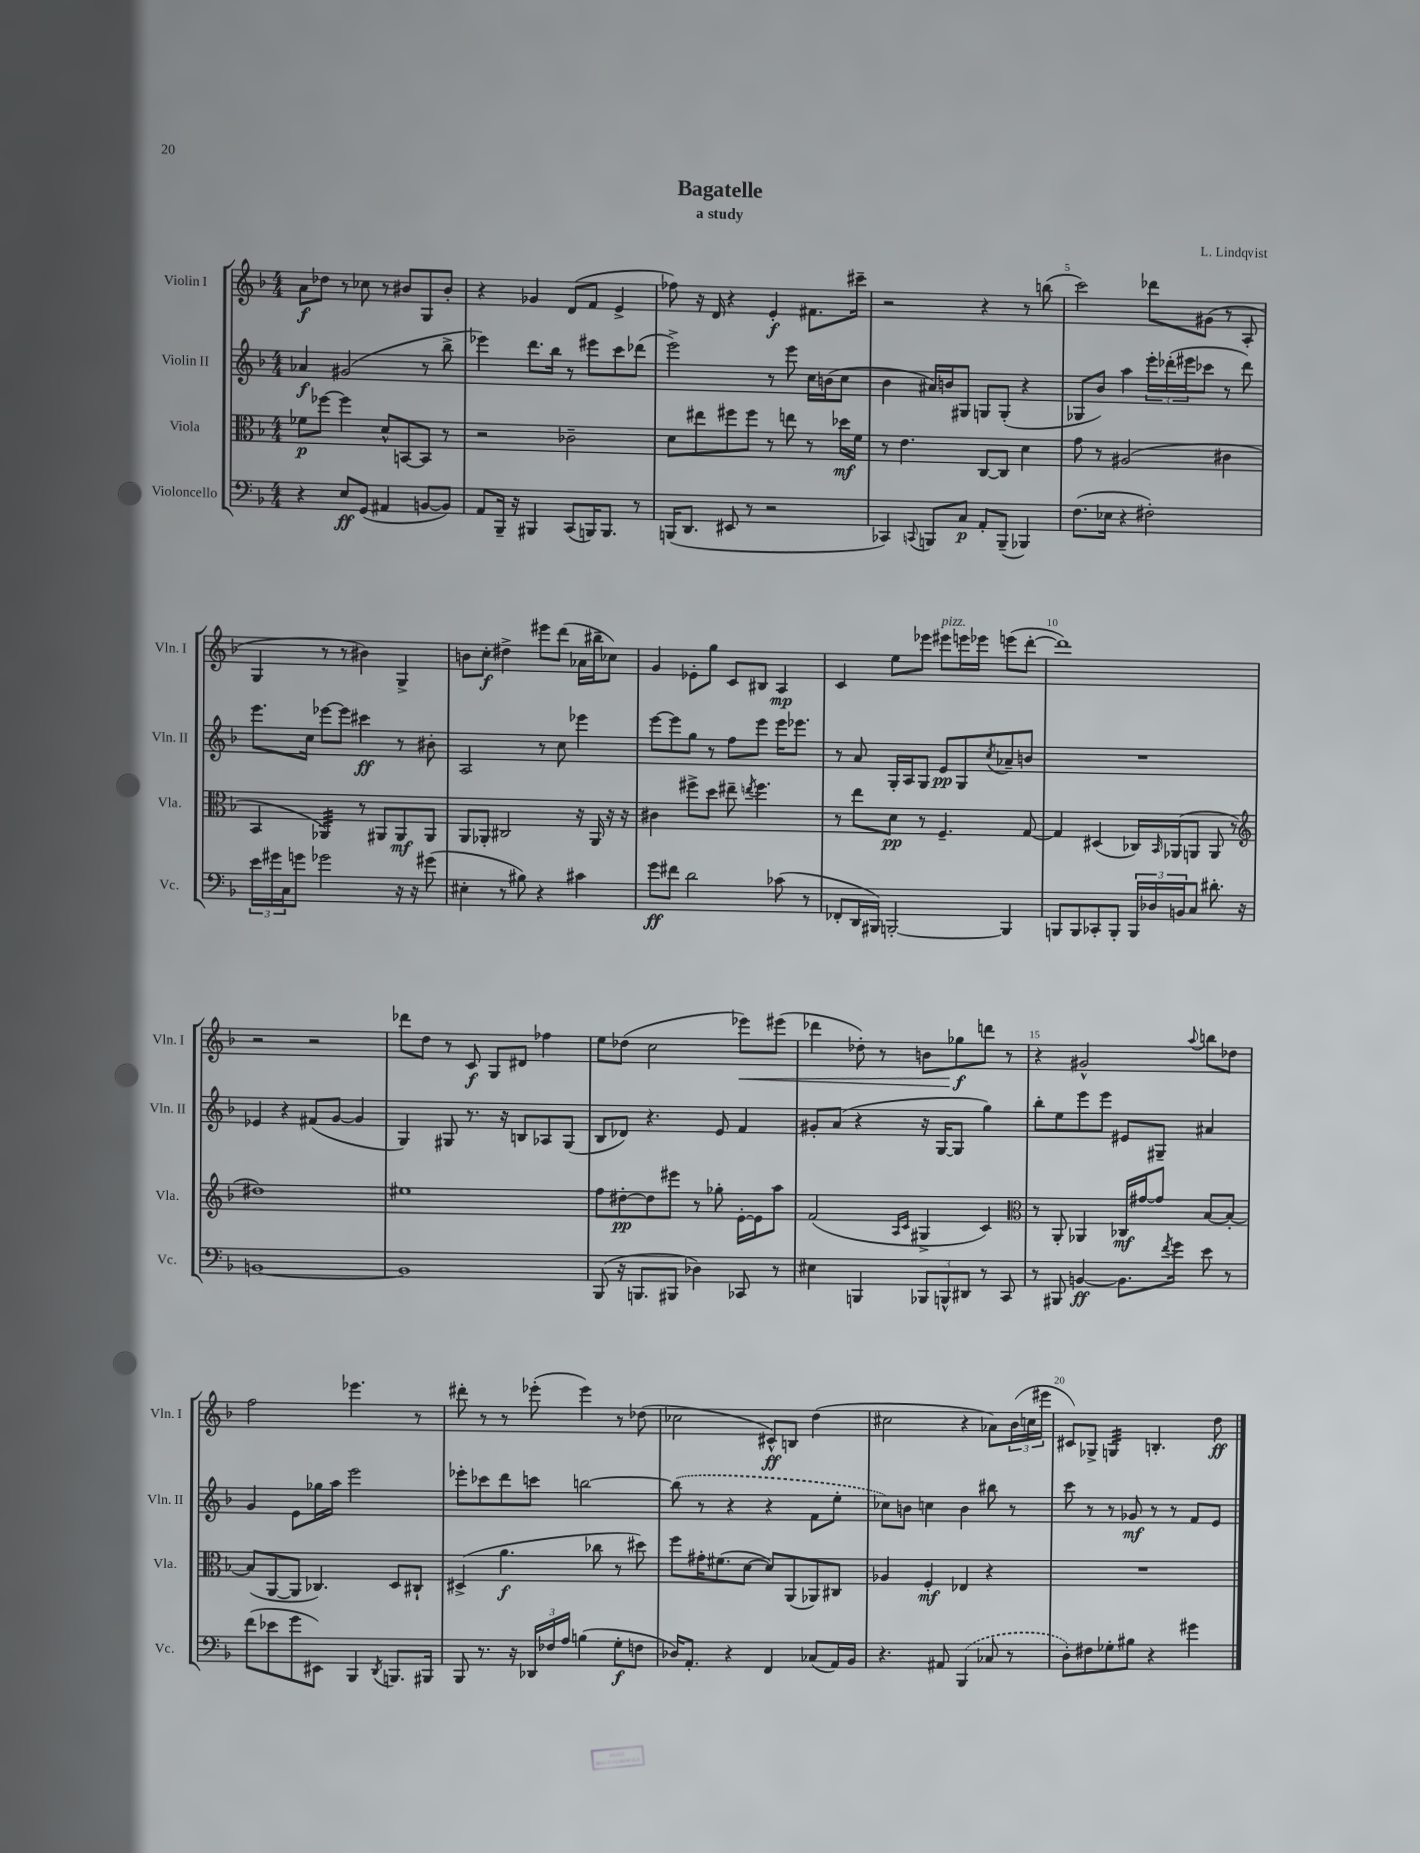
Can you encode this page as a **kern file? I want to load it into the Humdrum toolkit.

**kern	**kern	**kern	**kern
*staff4	*staff3	*staff2	*staff1
*clefF4	*clefC3	*clefG2	*clefG2
*k[b-]	*k[b-]	*k[b-]	*k[b-]
*M4/4	*M4/4	*M4/4	*M4/4
4r	8f-	4a-	8a
.	[8ff-	.	8dd-
8E	4ff-]	(2g#	8r
(8GG	.	.	8cc-
4AA#	8d^^	.	8r
.	[8BB	.	8b#
[8BB	8BB]	8r	8G
8BB])	8r	8bb-^	8b#'
=	=	=	=
8AA	2r	4eee-)	4r
16BBB-~	.	.	.
16r	.	.	.
4BBB#	.	8.ddd	4g-
.	.	16bb-	.
(8CC	2c-~	8r	(8d
16BBB)	.	8eee#	8f
8.BBB	.	.	.
.	.	8ccc	4e^
8r	.	(8ddd-	.
=	=	=	=
(16BBB	8d	2eee^)	8ff-)
8.DD	.	.	.
.	8ee#	.	16r
.	.	.	16d
8EE#	8ff#	.	4r
8r	8ff#	.	.
2r	8r	8r	4e'
.	8ee	8eee	.
.	8r	16cc	8.f#
.	.	(16b	.
.	16dd-	8cc	.
.	16f	.	16ccc#~
=	=	=	=
4CC-)	8r	4b-	2r
.	4.e	.	.
8qqCC	.	.	.
8BBB	.	16a#)	.
.	.	16b	.
8C	.	8G#	.
8AA'	[8C	8G	4r
(8BBB~	8C]	(8G'	.
4BBB-)	4d	4r	8r
.	.	.	(8bb
=	=	=	=
(8.F	8g	8G-	2ccc)
.	8r	8b-)	.
16E-	.	.	.
4r	(2A#	4aa	.
2F#')	.	24eee'	8ddd-
.	.	(24ddd-'	.
.	.	24eee#	.
.	.	8ccc-	(8g#
.	4c#	8r	8r
.	.	8ddd-)	8A'
=	=	=	=
24e	4BB-	8.eee	4G
24g#	.	.	.
24C	.	.	.
8g	.	.	.
.	.	16cc	.
2g-	4AA-)	[8eee-	8r
.	.	8eee-]	8r
.	8r	4ccc#	4b#)
.	8AA#	.	.
16r	8AA#	8r	4G^
16r	.	.	.
(8g#	8AA#	8b#'	.
=	=	=	=
4E#'	8AA	2A	8b
.	8AA-'	.	8cc'
8r	2C#	.	4dd#^
8B#)	.	.	.
4r	.	8r	8eee#
.	.	8cc	(8ddd
4c#	16r	4eee-	16a-
.	16AA-	.	16bb#~
.	16r	.	8cc-)
.	16r	.	.
=	=	=	=
8g	4c#	[8eee	4g
8f#	.	8eee]	.
2d	8ff#^	8gg	8e-'
.	8dd	8r	8gg
.	8ee#~	8ff	8c
.	8qee	.	.
.	4.ff#	8eee	8B#
(8c-	.	16eee	4A
.	.	8.eee-	.
8r	.	.	.
=	=	=	=
8FF-'	8r	8r	4c
16DD	8ee	8a	.
16BBB#)	.	.	.
[2BBB'	8d	16G'	8ee
.	.	16A	.
.	8r	8G	8eee-
.	4.F~	8e	8eee#
.	.	8G	16eee
.	.	.	16eee-
.	.	8qcc	.
4BBB]	.	8a-~	(8eee
.	[8G	8b	[8ddd'
=	=	=	=
8BBB	4G]	1r	1ddd])
8BBB	.	.	.
8CC-'	(4D#	.	.
8BBB'	.	.	.
24BBB	16C-)	.	.
24D-	.	.	.
.	16qqBB-	.	.
.	(16AA-	.	.
24BB	.	.	.
8C	8AA	.	.
8.d#'	8AA	.	.
.	8r	.	.
16r	.	.	.
=	=	=	=
*	*clefG2	*	*
[1BB	1dd#)	4e-	2r
.	.	4r	.
.	.	(8f#	2r
.	.	[8g	.
.	.	4g]	.
=	=	=	=
1BB]	1ee#	4G)	8ddd-
.	.	.	8dd
.	.	8G#	8r
.	.	8.r	8c
.	.	.	8G
.	.	16r	.
.	.	8B	8d#
.	.	8A-	4ff-
.	.	(8G#	.
=	=	=	=
(8BBB-	8ff	8B-	8ee
16r	[8dd#'	8d-)	(8dd-
8.BBB	.	.	.
.	8dd#]	4.r	2cc
8BBB#	8eee#	.	.
4D-)	8r	.	.
.	8gg-'	8e	.
8CC-	[16e'	4f	8eee-)
.	16e]	.	.
8r	8aa	.	(8eee#
=	=	=	=
4E#	(2f	8g#'	4ddd-
.	.	(8a	.
4BBB	.	4r	8dd-')
.	.	.	8r
.	16qqA	.	.
.	16qqc	.	.
12BBB-	4G#^	16r	8b
.	.	[16G	.
12BBB^^	.	.	.
.	.	8G]	8gg-
12DD#	.	.	.
8r	4c)	4gg)	8ddd
8CC	.	.	8r
=	=	=	=
*	*clefC3	*	*
8r	8r	8bb-'	4r
8BBB#	8AA'	8ee	.
[4BB	4AA-	8eee	2g#^^
.	.	8eee	.
8.BB]	16C-	8e#	.
.	[16g#	.	.
.	8g#]	8G#~	.
8qf	.	.	.
16g	.	.	.
.	.	.	8qqaa
8e	[8B-	4a#	8bb
8r	8B-'_	.	8dd-
=	=	=	=
(8f	(8B-]	4g	2ff
8e-	[8AA	.	.
8g	8AA]	8e	.
8EE#)	4.C-)	16gg-	.
.	.	16aa	.
4BBB-	.	2eee	4.eee-
8qDD	.	.	.
8.BBB	8D	.	.
.	8C#`	.	8r
16BBB#	.	.	.
=	=	=	=
8BBB-	(4D#^	8eee-'	8ddd#'
8.r	.	8ccc-	8r
.	4.a	8ddd	8r
16r	.	.	.
24DD-	.	8ccc	(8eee-'
24F-	.	.	.
24A	.	.	.
(4B	.	[2bb	4eee-)
.	8cc-	.	.
8G'	8r	.	8r
8F	8dd#)	.	(8dd-
=	=	=	=
16D-)	8ff	(8bb]	2cc-
8.AA'	.	.	.
.	16g#'	8r	.
.	(8.f#	.	.
4r	.	4r	.
.	[8d	.	.
4FF	8d])	4r	8c#^^)
.	(8AA	.	8B
(8C-	8AA-)	8f	(4dd
16AA)	8C#	8ee'	.
16BB-	.	.	.
=	=	=	=
4.r	4A-	8cc-)	2cc#
.	.	8b	.
.	4F'	4cc	.
8AA#	.	.	.
(4BBB-	4E-	4b	4r
8C-	4r	8bb#	8a-)
8r	.	8r	(24b-
.	.	.	24cc
.	.	.	24eee#
=	=	=	=
8D')	1r	8ccc	8c#)
8F#	.	8r	8G-^
8G-'	.	8r	4G
8B#	.	8g-	.
4r	.	8r	4.B'
.	.	8r	.
4g#	.	8f	.
.	.	8e	8dd
==	==	==	==
*-	*-	*-	*-
